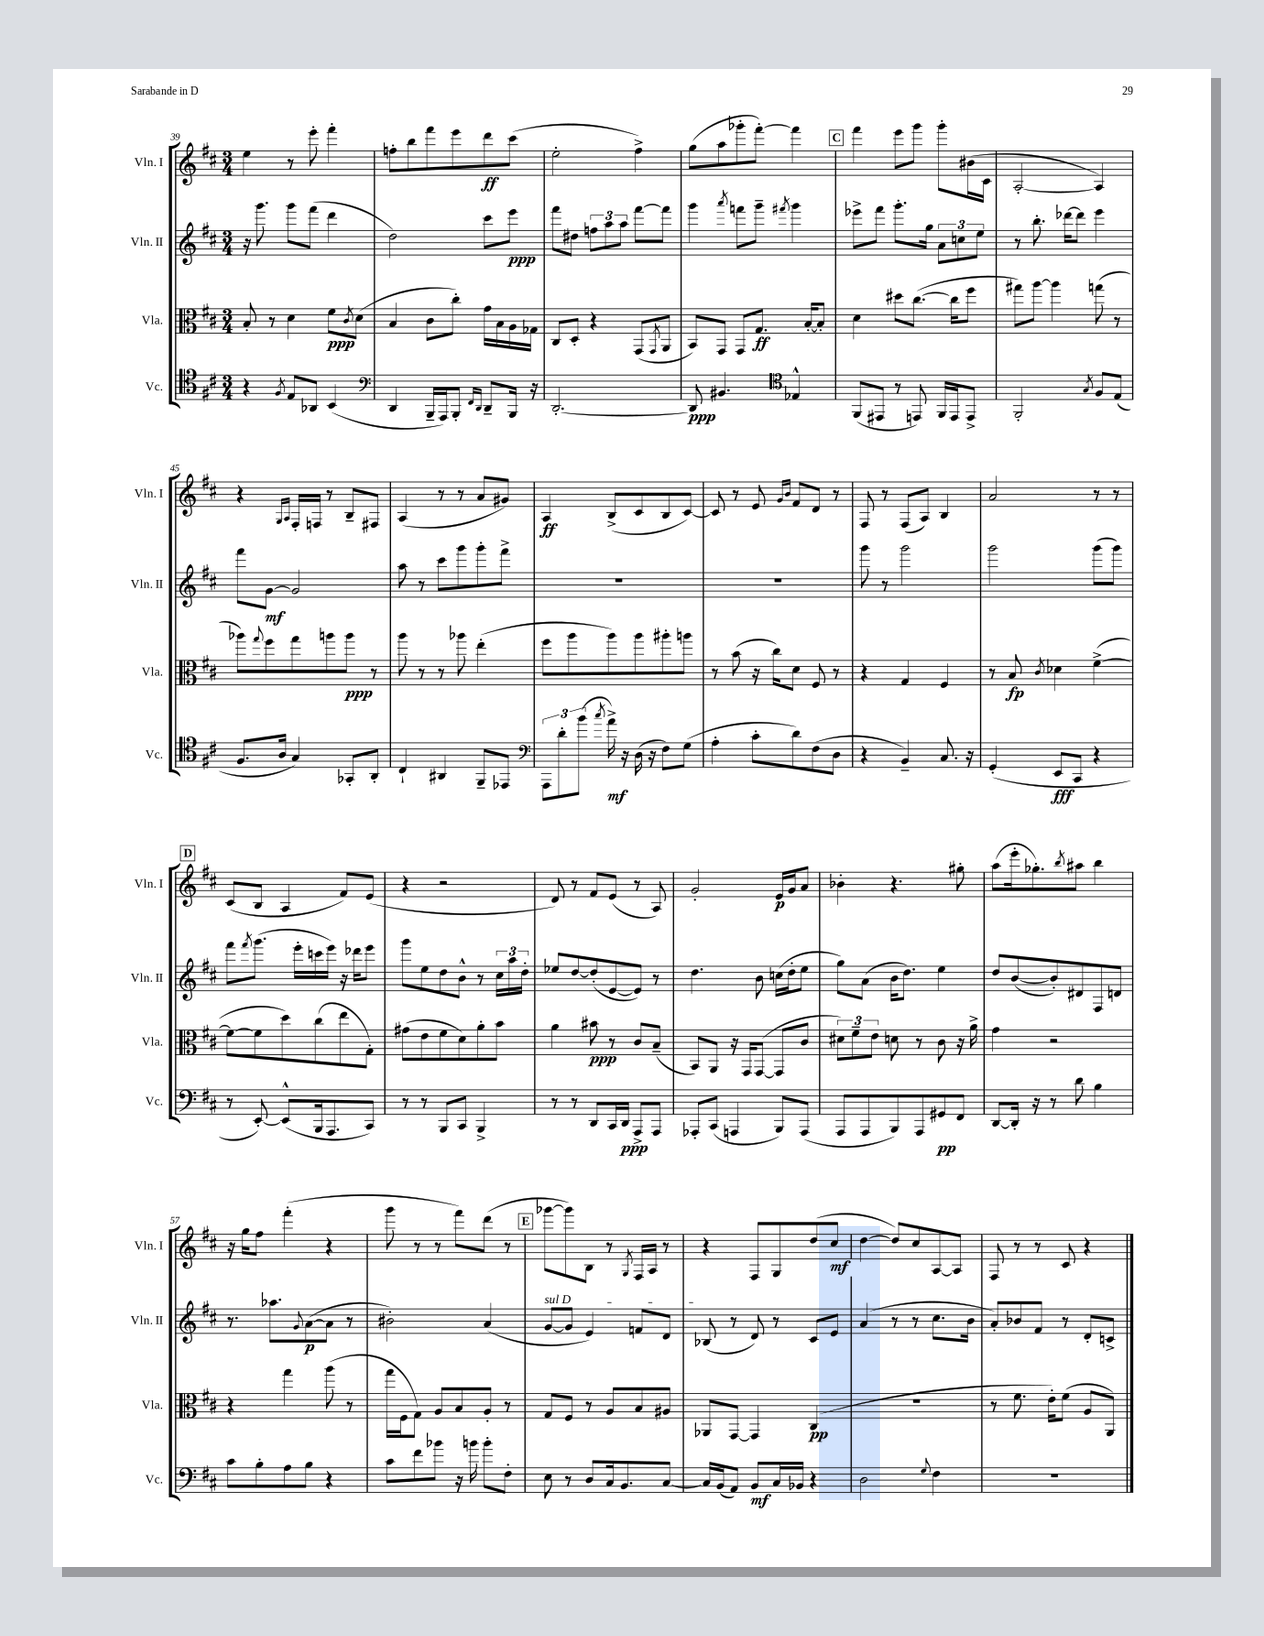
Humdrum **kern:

**kern	**kern	**kern	**kern
*staff4	*staff3	*staff2	*staff1
*clefC4	*clefC3	*clefG2	*clefG2
*k[f#c#]	*k[f#c#]	*k[f#c#]	*k[f#c#]
*M3/4	*M3/4	*M3/4	*M3/4
4r	8B'/	16r	4ee\
.	.	8.ggg\	.
.	8r	.	.
8qF#/	.	.	.
8E/L	4d\	8ggg\L	8r
8AA-/J	.	(8fff#\J	8eee'\
(4BB/	8f#\L	4ddd\	4fff#'\
.	8qc#/	.	.
.	(8d\J	.	.
=	=	=	=
*clefF4	*	*	*
4DD/	4B/	2dd\)	8ff'\L
.	.	.	8bb\
16BBB~/LL	8c#\L	.	8fff#\
16AAA/J)	.	.	.
8BBB'/J	8cc#'\J)	.	8eee\
16qqFF#/LL	.	.	.
16qqDD/JJ	.	.	.
8DD~/L	16g\LL	8ccc#\L	8ddd\
.	16B\	.	.
16BBB/Jk	16A\	8eee\J	(8ccc#\J
16r	16G-\JJ	.	.
=	=	=	=
[2.DD'/	8C#/L	8fff#\L	2ee'\
.	8D'/J	8dd#\J	.
.	4r	12ff\L	.
.	.	12aa\	.
.	.	12aa\J	.
.	(8GG/L	[8fff#\L	4ff#^\)
.	8qGG/	.	.
.	8AA/J	8fff#\]J	.
=	=	=	=
8DD/]	8BB/L)	4ggg\	(8gg\L
4.BB#/	8GG/J	.	8aa\
.	.	8qaaa/	.
.	8GG/L	8fff\L	8ggg-'\
.	8.G/J	8ggg~\J	[8fff#'\J)
*clefC4	*	*	*
.	.	8qfff#/	.
4E-^^/	.	4ggg\	4fff#\]
.	[16B'/LK	.	.
.	8B'/]J	.	.
=	=	=	=
(8FF#/L	4d\	8eee-^\L	4fff#\
8EE#/J	.	8fff#\J	.
8r	8dd#\L	8.ggg'\L	8eee\L
8EE/)	([8.cc#\J	.	8ggg\J
.	.	16gg\Jk	.
16FF#/LL	.	12a\L	8ggg'\L
16EE/J	16cc#\]LK	.	.
.	.	12cc\	.
8EE^/J	8ff#\J	.	(16b#\L
.	.	12ee\J	.
.	.	.	16c#\JJ
=	=	=	=
2FF#'/	8gg#\L)	8r	[2A'/
.	[8aa\J	8.bb'\	.
.	4aa\]	.	.
.	.	[16ddd-\LK	.
.	.	8ddd-\]J	.
8qG/	.	.	.
8F#/L	(8gg\	4eee\	4A/])
(8E/J	8r	.	.
=	=	=	=
8.F#/L	8aa-\L)	8fff#\L	4r
.	8qqgg/	.	.
.	8ff#\	[8g\J	.
16A/Jk	.	.	.
.	.	.	16qqG/LL
.	.	.	16qqA/JJ
4G/)	8gg\	2g/]	16F#'/LL
.	.	.	16F/JJ
.	8aa\	.	8r
8GG-'/L	8aa\J	.	8B~/L
8AA'/J	8r	.	8F#/J
=	=	=	=
4C#`/	8aa\	8aa\	(4A/
.	8r	8r	.
4AA#/	8r	8ccc#\L	8r
.	8aa-\	8ggg\	8r
8FF#~/L	(4ee'\	8ggg'\	8a/L
8EE-/J	.	8fff#^\J	8g#/J)
=	=	=	=
*clefF4	*	*	*
12AAA\L	8ff#\L	2.r	4A/
12d'\	.	.	.
.	8aa\	.	.
(12b\J	.	.	.
8qcc#/	.	.	.
16a^\)	8aa\)	.	(8B^/L
16r	.	.	.
(16D\	8aa\	.	8c#/
16r	.	.	.
8F#\L)	8aa#'\	.	8B/
(8G\J	8aa\J	.	[8c#/J)
=	=	=	=
4A'\	8r	2.r	8c#/]
.	(8b\	.	8r
8c#'\L	16r	.	8e/
.	16cc#\LK)	.	.
.	.	.	16qqg/LL
.	.	.	16qqb/JJ
8d\)	8d\J	.	8f#/L
(8F#\	8F#/	.	8d/J
8D\J	8r	.	8r
=	=	=	=
4r	4r	8ggg\	8F#/
.	.	8r	8r
4BB~/)	4G/	2ggg\	(8F#/L
.	.	.	8A/J)
8.C#/	4F#/	.	4B/
16r	.	.	.
=	=	=	=
(4GG'/	8r	2ggg\	2a/
.	8B/	.	.
.	8qc#/	.	.
8EE/L	4d-\	.	.
8CC#/J	.	.	.
4r	([4f#^\	(8ggg\L	8r
.	.	8ggg\J)	8r
=	=	=	=
8r	8f#\_L	8fff#\L	(8c#/L
.	.	8qfff#/	.
[8EE'/)	8f#\]	(8.ggg\J	8B/J
(8EE^^/]L	8dd\)	.	4A/
.	.	16eee'\LL	.
16BBB/k	(8cc#\	16ccc\	.
8.AAA/	.	16eee\JJ)	.
.	8ee\	16r	8f#/L)
.	.	16ddd-\LK	.
8CC#/J)	8G'\J)	8eee\J	(8e/J
=	=	=	=
8r	(8g#\L	8ggg\L	4r
8r	8e\	8ee\	.
8BBB/L	8f#\	8dd\	2r
8CC#/J	8d\)	8b^^\J	.
4BBB^/	8a'\	8r	.
.	8b\J	24cc#\LL	.
.	.	24aa\	.
.	.	24dd'\JJ	.
=	=	=	=
8r	4a\	8ee-/L	8d/)
8r	.	[8dd/	8r
8DD/L	8b#\	(8dd'/]	8f#/L
16CC#/L	8r	[8e/	(8e/J
16DD/JJ	.	.	.
8AAA^/L	8c#/L	8e/]J)	8r
8AAA/J	(8B~/J	8r	8A/)
=	=	=	=
8AAA-'/L	8BB/L)	4.dd\	2g'/
(8CC#/J	8AA/J	.	.
4AAA/	16r	.	.
.	16GG/LK	.	.
.	([8GG/J	8b\	.
8BBB/L)	8GG/]L	(16cc\LL	16e/LL
.	.	16dd'\J	16g/J
(8AAA/J	8c#/J	8ee\J	8a/J
=	=	=	=
8AAA/L	12d#\L)	8gg\L)	4b-'\
.	12f#~\	.	.
8AAA/	.	(8a\J	.
.	12e\J	.	.
8BBB/)	8d\	16b\LK	4.r
.	.	8.dd\J)	.
8AAA/	8r	.	.
8GG#/	8c#\	4ee\	.
8FF#/J	16r	.	8gg#'\
.	16a^\	.	.
=	=	=	=
[8DD/L	4g\	8dd/L	(8aa\L
16DD'/]Jk	.	([8b/	16eee'\k
16r	.	.	8.gg-'\)
8r	2r	8b'/])	.
.	.	.	8qbb/
8d\	.	8d#/	8aa#\J
4B\	.	8F#/	4bb\
.	.	8d/J	.
=	=	=	=
8c#\L	4r	8.r	16r
.	.	.	16gg\LK
8B'\	.	.	8ff#\J
.	.	8.aa-\L	.
8A\	4gg\	.	(4fff#'\
.	.	8qqg/	.
8B\J	.	([8a\	.
4r	(8aa\	8a\]J	4r
.	8r	8r	.
=	=	=	=
8c#\L	16gg\LL	2b#'\)	8ggg\
.	16F#\J	.	.
8f#\	8G\J)	.	8r
8b-\J	8A/L	.	8r
16r	8B/	.	8fff#\L)
16b\	.	.	.
8b'\L	8A'/J	(4a/	(8ddd\J
8F#'\J	8r	.	8r
=	=	=	=
8E\	8G/L	[8g/L	[8ggg-\L
8r	8F#/J	8g/]J	8ggg-\])
8D/L	8r	4e/)	8B\J
16C#/k	8A/L	.	8r
8.BB/	.	.	.
.	.	.	8qG/
.	8B/	8f/L	16F#/LL
.	.	.	16A/JJ
[8C#/J	8A#/J	8d/J	8r
=	=	=	=
16C#/]LL	8AA-/L	(8B-/	4r
(16BB/J	.	.	.
8AA/J)	[8GG/J	8r	.
8BB/L	4GG/]	8d/)	8F#/L
16C#/L	.	8r	8G/
16BB-/JJ	.	.	.
4r	(4C#/	8c#/L	(8dd/
.	.	8e/J	8cc#/J
=	=	=	=
2D\	2.r	(4a/	[4dd\
.	.	8r	8dd/]L)
.	.	8r	8cc#/
8qqG/	.	.	.
4F#\	.	8.cc#\L	[8A/
.	.	.	8A/]J
.	.	16b\Jk	.
=	=	=	=
2.r	8r	8a'/L)	8F#/
.	8.f#\	8b-/	8r
.	.	8f#/J	8r
.	16e'\LK)	.	.
.	(8f#\J	8r	8c#/
.	8A/L	8d'/L	4r
.	8AA/J)	8c^/J	.
==	==	==	==
*-	*-	*-	*-
